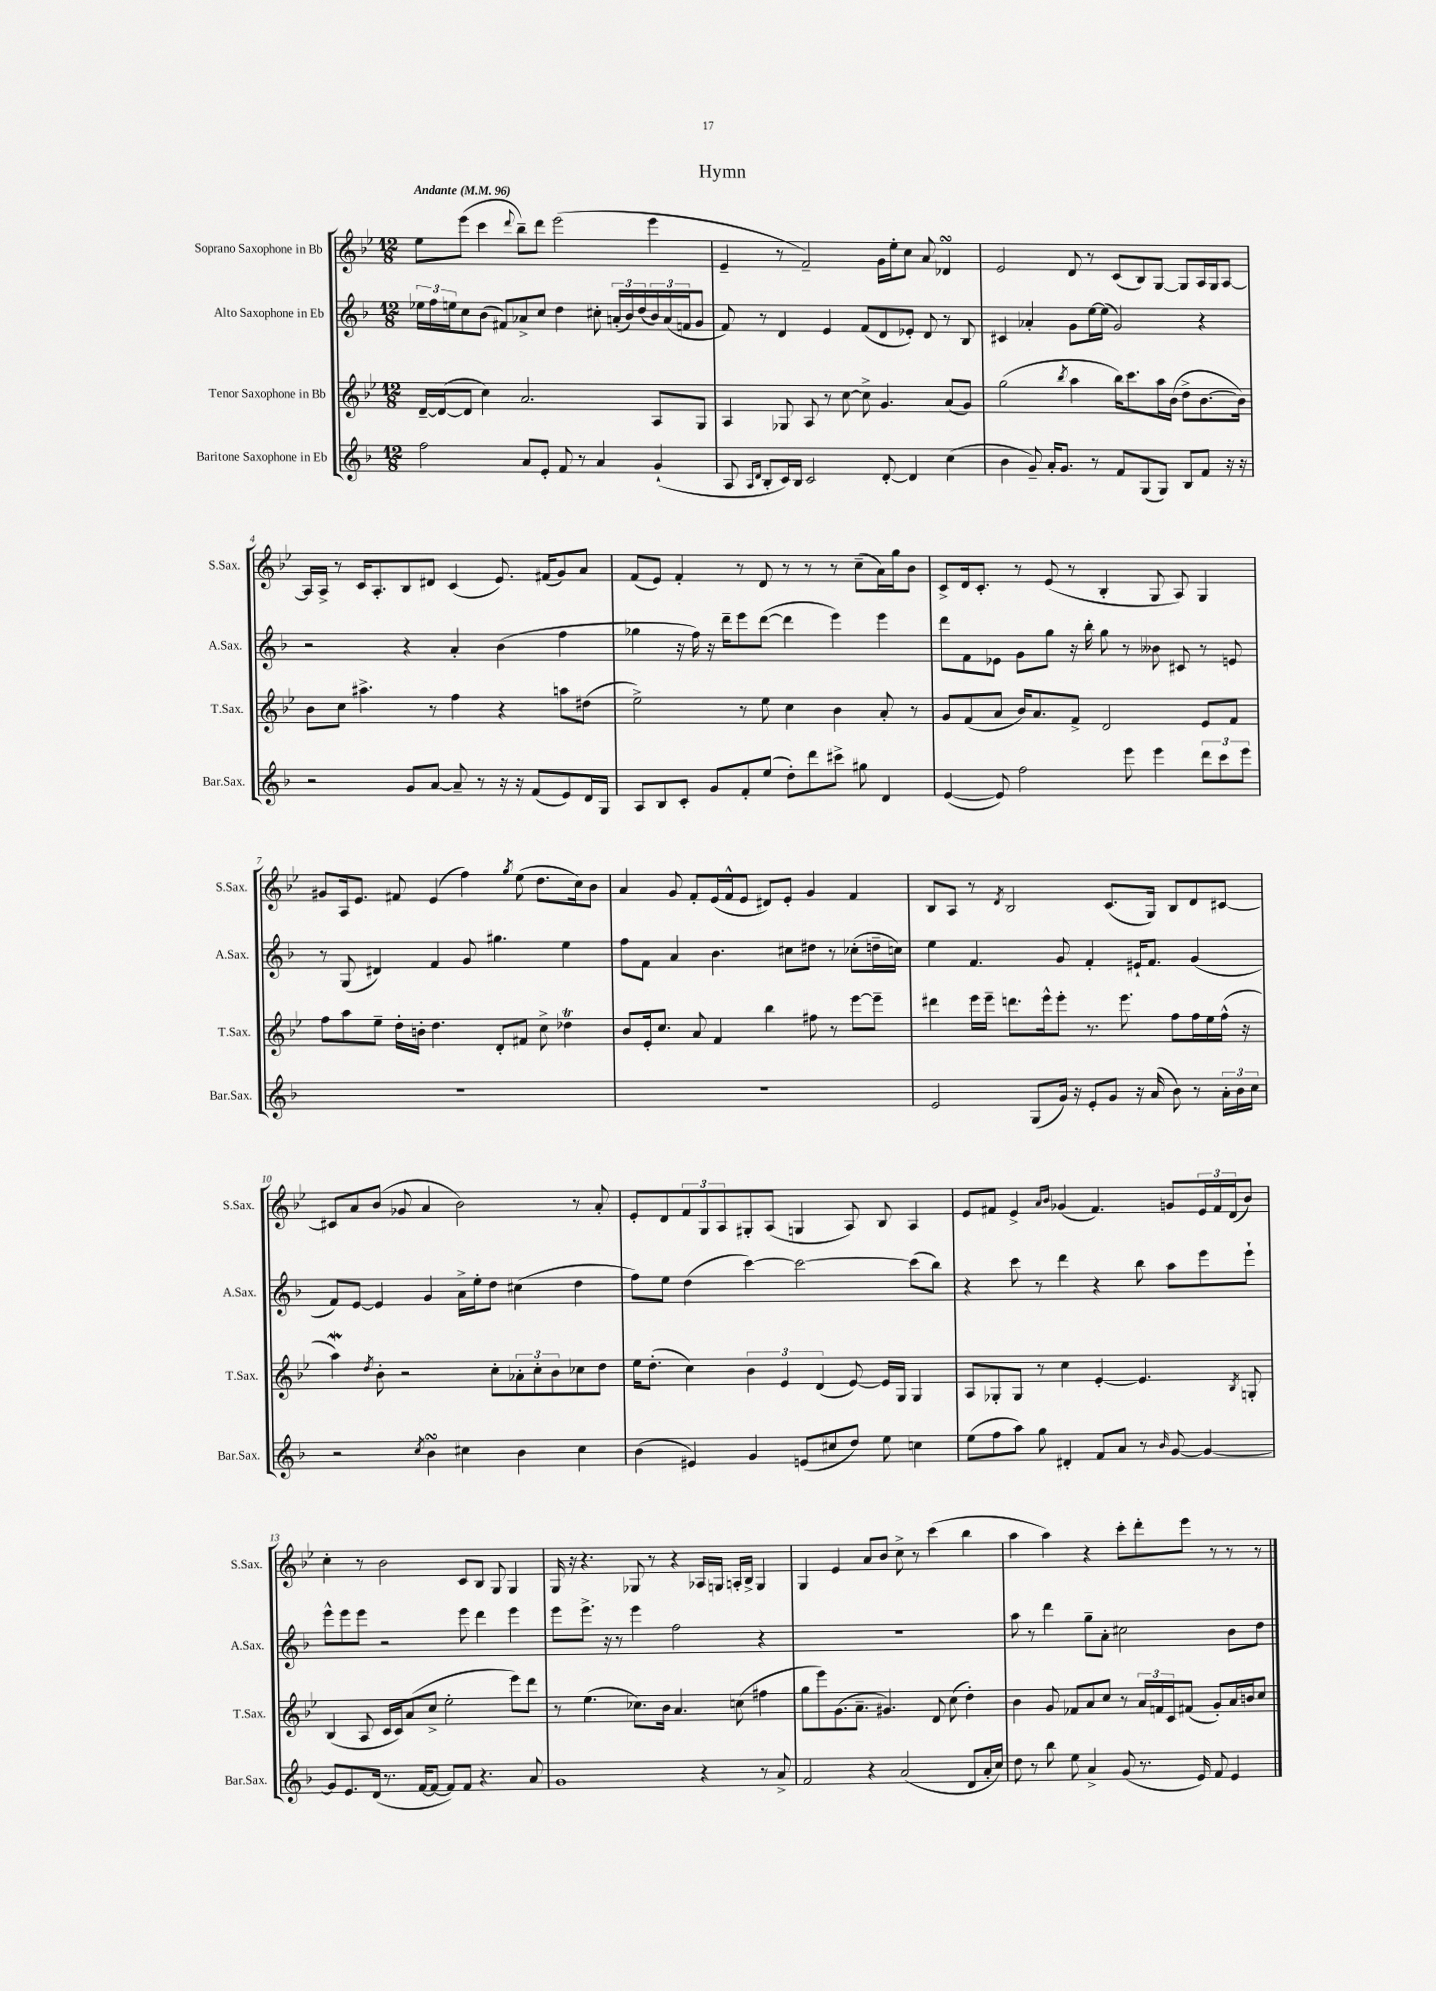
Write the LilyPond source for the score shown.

\header { title = "Hymn" }
<<
\new StaffGroup <<
\new Staff = "s0" \with { instrumentName = "Soprano Saxophone in Bb" shortInstrumentName = "S.Sax." } {
    \clef treble \key bes \major \numericTimeSignature \time 12/8 \tempo "Andante" 4 = 96
    ees''8 ees'''8( c'''4 \appoggiatura { d'''8 } bes''8--) d'''8 ees'''2( ees'''4 |
    ees'4-- r8 f'2--) g'16 ees''16-. c''8 a'8 des'4\turn |
    ees'2 d'8 r8 c'8( bes8) g8~ g8 a16 g16 a8~ |
    a16 a16-> r8 c'16 a8.-. bes8 dis'8 c'4( ees'8.) fis'16( g'8) a'8 |
    f'8( ees'8) f'4-. r8 d'8 r8 r8 r8 c''8--( a'16) g''16 bes'8 |
    c'8-> d'16 c'8.-. r8 ees'8( r8 bes4-. g8 a8) g4 |
    gis'8 a16 ees'8. fis'8 ees'4( f''4) \acciaccatura { g''8 } ees''8( d''8. c''16) bes'8 |
    a'4 g'8 f'8-. ees'16( f'16-^ ees'8 dis'8) ees'8-. g'4 f'4 |
    bes8 a8 r8 \acciaccatura { d'8 } bes2 c'8.( g16) bes8 d'8 cis'8~ |
    cis'8 a'8 bes'8( ges'8 a'4 bes'2) r8 a'8-. |
    ees'8-. d'8 \tuplet 3/2 { f'8 g8 a8 } gis8-. a8( g4 a8) bes8 a4 |
    ees'8 fis'8 ees'4-> \grace { a'16 bes'16 } ges'4( fis'4.) g'8 \tuplet 3/2 { ees'16 fis'16 d'16( } bes'8) |
    c''4-. r8 bes'2 c'8 bes8 g8 g4 |
    g16 r16 r4. ges8 r8 r4 aes16 g16 a16-. bes16-> g4 |
    g4 ees'4 a'8 bes'8 c''8-> r8 c'''4( bes''4 |
    a''4 a''4) r4 c'''8-. d'''8-. ees'''8 r8 r8 r8 \bar "|." |
}
\new Staff = "s1" \with { instrumentName = "Alto Saxophone in Eb" shortInstrumentName = "A.Sax." } {
    \clef treble \key f \major \numericTimeSignature \time 12/8
    \tuplet 3/2 { ees''16 f''16 e''16 } c''8 bes'8( fis'8) aes'8-> c''8 d''4 cis''8-. \tuplet 3/2 { a'16-.( bes'16) d''16( } \tuplet 3/2 { bes'16) a'16( f'16 } g'8 |
    f'8) r8 d'4 e'4 f'8( d'8 ees'8-.) d'8 r8 bes8 |
    cis'4 aes'4-. g'8 e''16~ e''16( g'2) r4 |
    r2 r4 a'4-. bes'4( f''4 |
    ges''4 r16 f''16) r16 d'''16-- e'''8 d'''8~( d'''4 e'''4) e'''4 |
    d'''8 f'8 ees'8 g'8 g''8 r16 bes''16-. g''8 r8 beses'8 cis'8 r8 e'8 |
    r8 g8( dis'4) f'4 g'8 gis''4. e''4 |
    f''8 f'8 a'4 bes'4. cis''8 dis''8 r8 ces''8-.( d''16-- c''16) |
    e''4 f'4. g'8 f'4-. eis'16-! f'8. g'4( |
    f'8) e'8~ e'4 g'4 a'16-> e''16-. d''8 cis''4( d''4 |
    f''8) e''8 d''4( c'''4~) c'''2~ c'''8( bes''8) |
    r4 c'''8 r8 d'''4 r4 bes''8 a''8 e'''8 e'''8-! |
    e'''8-^ e'''8 e'''8 r2 e'''8 d'''4 e'''4 |
    e'''8 e'''8.-> r16 r8 e'''4 f''2 r4 |
    R1. |
    a''8 r8 d'''4 g''8-- a'8-. cis''2 bes'8 d''8 \bar "|." |
}
\new Staff = "s2" \with { instrumentName = "Tenor Saxophone in Bb" shortInstrumentName = "T.Sax." } {
    \clef treble \key bes \major \numericTimeSignature \time 12/8
    d'16~-- d'16~( d'8 c''4) a'2. a8 g8 |
    a4 ges8 a8 r8 c''8~ c''8-> g'4. a'8( g'8) |
    g''2( \acciaccatura { bes''8 } a''4 bes''16) c'''8. a''16 bes'16( d''8-> bes'8.~ bes'16) |
    bes'8 c''8 ais''4.-> r8 f''4 r4 a''8 dis''8( |
    ees''2->) r8 ees''8 c''4 bes'4 a'8-. r8 |
    g'8 f'8( a'8 bes'16) a'8. f'8-> d'2 ees'8 f'8 |
    f''8 a''8 ees''8-- d''16-. b'16-. d''4. d'8-. fis'8 c''8-> des''4\trill |
    bes'8 ees'16-. c''8. a'8 f'4 bes''4 fis''8 r8 ees'''8~ ees'''8-- |
    dis'''4 ees'''16 ees'''16-- d'''8. ees'''16-^ ees'''8-. r8. ees'''8. f''8 f''16 ees''16 f''16-^( r16 |
    a''4\mordent) \acciaccatura { d''8 } bes'8-. r2 c''8-. \tuplet 3/2 { aes'8-. c''8-. bes'8 } ces''8 d''8 |
    ees''16 d''8.-.( c''4) \tuplet 3/2 { bes'4 ees'4 d'4( } ees'8~) ees'16 g16 g4 |
    a8 ges8-. ges8 r8 c''4 ees'4~-. ees'4. \acciaccatura { bes8 } g8-. |
    bes4( a8 c'16 c'16) a'8( c''8-> ees''2-. ees'''8) d'''8 |
    r8 ees''4.( ces''8.) bes'16 a'4. c''8( fis''4 |
    g''8 ees'''8) g'8.( a'8.-- gis'4.) d'8 c''8( d''4-.) |
    bes'4 g'8 fes'8 a'8 c''8 r8 \tuplet 3/2 { a'16 f'16 c'16 } fis'8( g'8-.) a'16 b'16 c''8 \bar "|." |
}
\new Staff = "s3" \with { instrumentName = "Baritone Saxophone in Eb" shortInstrumentName = "Bar.Sax." } {
    \clef treble \key f \major \numericTimeSignature \time 12/8
    f''2 a'8 e'8-. f'8 r8 a'4 g'4-!( |
    a8 \grace { a16 d'16 } bes8-. c'16) bes16 c'2 d'8~-. d'4 c''4( |
    bes'4 g'8--) a'16-. g'8. r8 f'8 g8( g8) bes8 f'8 r16 r16 |
    r2 g'8 a'8~ a'8-- r8 r16 r16 f'8( e'8) d'16 g16 |
    a8 bes8 c'8-. g'8 f'8-. e''8( d''8-.) d'''8 cis'''8-> gis''8 d'4 |
    e'4~( e'8) f''2 e'''8 e'''4 \tuplet 3/2 { d'''8 c'''8 e'''8 } |
    R1. |
    R1. |
    e'2 g8( g'16) r16 e'8-. g'8 r16 a'16( bes'8) r8 \tuplet 3/2 { a'16-. bes'16 c''16 } |
    r2 \acciaccatura { c''8 } bes'4\turn cis''4 bes'4 cis''4 |
    bes'4( eis'4) g'4 e'8( cis''8 d''8) e''8 c''4 |
    e''8( f''8 a''8) g''8 dis'4-. f'8 a'8 r8 \grace { bes'16 } g'8~ g'4~ |
    g'8 e'8. d'16( r8. f'16~ f'8~ f'8) f'8 r4. a'8 |
    g'1 r4 r8 a'8-> |
    f'2 r4 a'2( d'8 a'16-. c''16) |
    d''8 r8 bes''8 e''8 a'4-> g'8( r8. e'16) f'8 e'4 \bar "|." |
}
>>
>>
